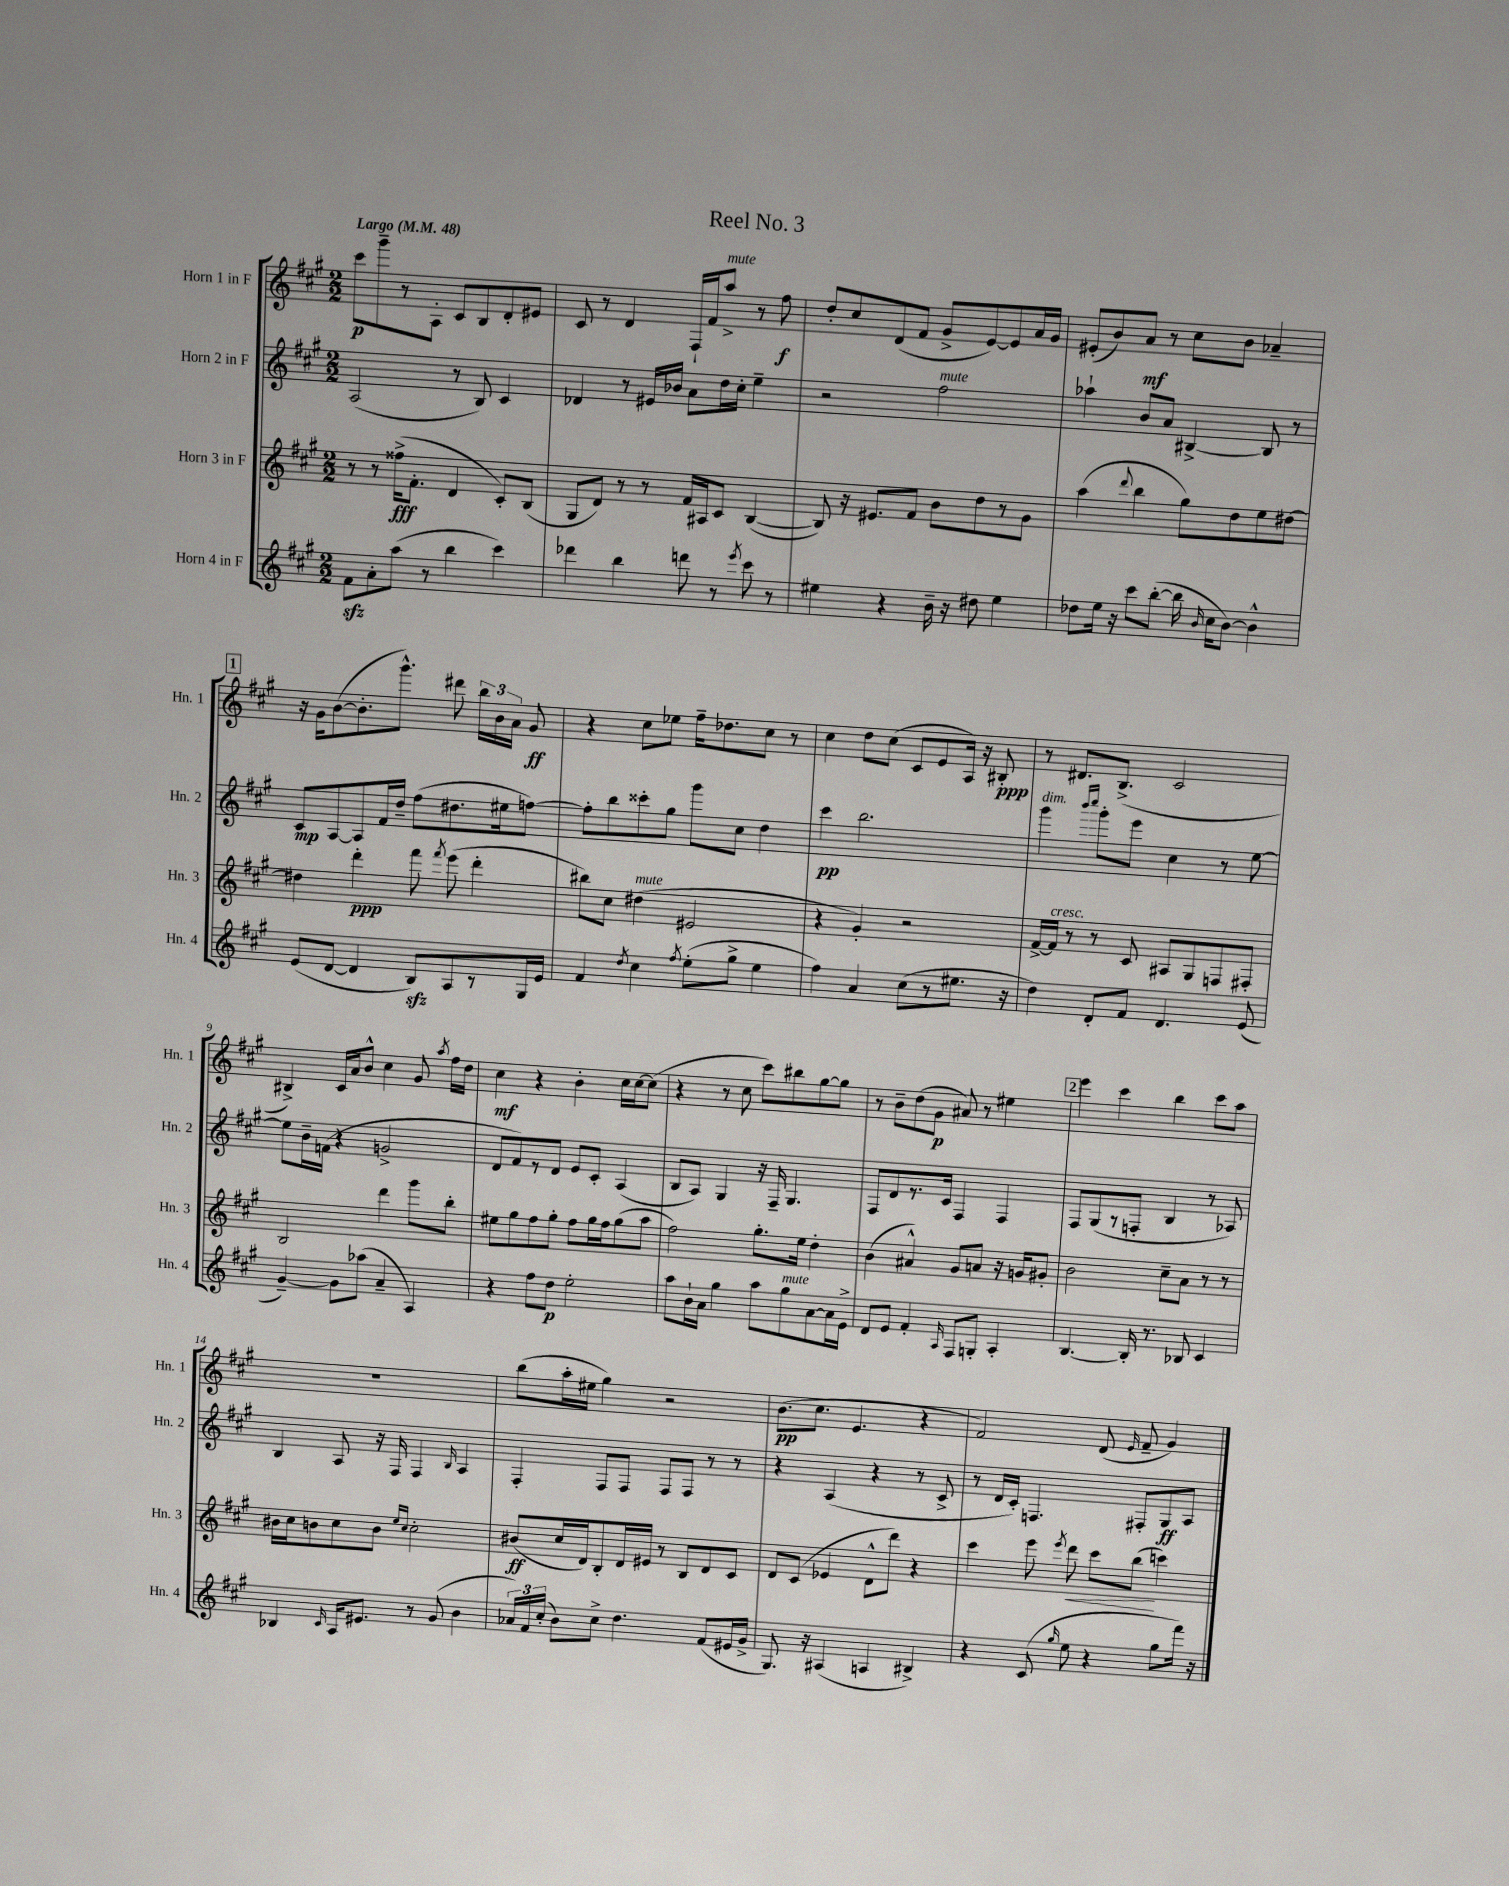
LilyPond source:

\header { title = "Reel No. 3" }
<<
\new StaffGroup <<
\new Staff = "s0" \with { instrumentName = "Horn 1 in F" shortInstrumentName = "Hn. 1" } {
    \clef treble \key a \major \numericTimeSignature \time 2/2 \tempo "Largo" 4 = 48
    \autoBeamOff cis'''8[\p gis'''8-- r8 a8]-. cis'8[ b8 d'8-. eis'8] |
    cis'8 r8 d'4 fis16[-! fis'16 a''8]->^\markup { \italic "mute" } r8 fis''8\f |
    d''8[-. cis''8 d'8( fis'8] gis'8[-> e'8~) e'8 a'16 gis'16] |
    eis'8[-.( b'8) a'8]\mf r8 cis''8[ b'8] aes'4-- |
    \mark \markup { \box "1" } r16 gis'16[ b'8~( b'8.-. gis'''8.]-^) dis'''8 \tuplet 3/2 { b''16[ b'16 a'16] } gis'8\ff |
    r4 cis''8[ ees''8] fis''16[-- des''8. cis''8] r8 |
    cis''4 d''8[ cis''8]( cis'8[ e'8 a16]) r16 bis8-.\ppp |
    r8 dis'8.[ b8.]->( cis'2 |
    bis4->) cis'16[ a'16 b'8]-^ cis''4 gis'8 \acciaccatura { a''8 } fis''16[ d''16] |
    cis''4\mf r4 b'4-. cis''16[ cis''16~ cis''8]( |
    r4 r8 cis''8 cis'''8[) bis''8 gis''8~ gis''8] |
    r8 b'8[-- d''8( gis'8]\p ais'8) r8 eis''4 |
    \mark \markup { \box "2" } e'''4 cis'''4 b''4 cis'''8[ a''8] |
    R1 |
    b''8[( a''16-. eis''16] gis''4) r2 |
    b'8.[\pp( cis''8.] e'4. r4 |
    fis'2) d'8( \grace { e'16 } fis'8-- gis'4) \bar "|." |
}
\new Staff = "s1" \with { instrumentName = "Horn 2 in F" shortInstrumentName = "Hn. 2" } {
    \clef treble \key a \major \numericTimeSignature \time 2/2
    \autoBeamOff a2( r8 b8) cis'4 |
    des'4 r8 eis'16[ bes'16] a'8[ d''16 cis''16]-. e''4-- |
    r2 fis''2^\markup { \italic "mute" } |
    aes''4-! b'8[ a'8] bis4~-> bis8 r8 |
    \mark \markup { \box "1" } cis'8[\mp a8~ a8 fis'16 d''16]-- fis''8[( dis''8. eis''16 f''8]~) |
    f''8[-. b''8 cisis'''8-. gis''8] gis'''8[ cis''8] d''4 |
    cis'''4\pp b''2. |
    gis'''4^\markup { \italic "dim." } \grace { b'''16[ cis''''16] } gis'''8[-. e'''8] cis''4 r8 e''8~ |
    e''8[ b'16-- f'16]( r4 g'2-> |
    d'8[ fis'8) r8 d'8] e'8[ cis'8]-. a4( |
    b8[ a8]) gis4 r16 fis16-- gis4. |
    fis8[ d'8 r8. cis'16] fis4 fis4 |
    \mark \markup { \box "2" } fis8[ gis8( r8 f8]-. b4 r8 aes8) |
    b4 a8 r16 fis16 fis4 \grace { b16 } a4 |
    fis4-. fis8[ fis8] fis8[ fis8] r8 r8 |
    r4 a4( r4 r8 cis'8-> |
    r8 d'16[ cis'16]-.) f4. fis8[-. gis8\ff a8] \bar "|." |
}
\new Staff = "s2" \with { instrumentName = "Horn 3 in F" shortInstrumentName = "Hn. 3" } {
    \clef treble \key a \major \numericTimeSignature \time 2/2
    \autoBeamOff r8 r8 fisis''16[->\fff( fis'8.]-. d'4 cis'8[-.) b8]( |
    gis8[ d'8]) r8 r8 fis'16[ ais16 cis'8] b4~( |
    b8) r16 eis'8.[ fis'8] b'8[ d''8 r8 gis'8] |
    a''4( \appoggiatura { d'''8 } b''4 gis''8[) d''8 e''8 dis''8]~ |
    \mark \markup { \box "1" } dis''4 d'''4-.\ppp fis'''8 \acciaccatura { fis'''8 } e'''8( d'''4-. |
    bis''8[) cis''8] dis''4^\markup { \italic "mute" }( eis'2 |
    r4 gis'4-.) r2 |
    fis'16[~-> fis'16]^\markup { \italic "cresc." } r8 r8 cis'8 ais8[ gis8 f8 fis8]-. |
    b2 d'''4 gis'''8[ b''8]-. |
    eis''8[ gis''8 fis''8 gis''8]-. fis''8[ gis''16 fis''16 gis''8( a''8] |
    fis''2) gis''8.[-. e''16] d''4-. |
    b'4( ais'4-^) gis'8[ a'8] r16 g'16[ gis'8]-. |
    \mark \markup { \box "2" } b'2 cis''8[-- a'8] r8 r8 |
    bis'16[ cis''16 b'8 cis''8 b'8] \grace { e''16[ cis''16] } cis''2-. |
    bis'8[\ff( cis''16 d'16) b8-. d'16 eis'16] r8 b8[ d'8 cis'8] |
    d'8[ cis'8]( ees'4 d'8[-^ d'''8]) r4 |
    cis'''4 e'''8 \acciaccatura { e'''8 } d'''8\< cis'''8[ b''8]\!( c'''4) \bar "|." |
}
\new Staff = "s3" \with { instrumentName = "Horn 4 in F" shortInstrumentName = "Hn. 4" } {
    \clef treble \key a \major \numericTimeSignature \time 2/2
    \autoBeamOff fis'8[\sfz a'8-. a''8]( r8 b''4 cis'''4) |
    des'''4 b''4 d'''8 r8 \acciaccatura { e'''8 } cis'''8 r8 |
    eis''4 r4 b'16-- r16 dis''8 eis''4 |
    des''8[ e''16] r16 cis'''8[ b''8]~-.( b''16 \grace { b'16 } cis''16[ b'8]~) b'4-^ |
    \mark \markup { \box "1" } e'8[( d'8]~ d'4 b8[\sfz) a8 r8 gis16 e'16] |
    fis'4 \acciaccatura { d''8 } cis''4 \acciaccatura { fis''8 } e''8[-.( gis''8]-> e''4 |
    fis''4) a'4 cis''8[( r8 eis''8.] r16 |
    d''4) d'8[-. fis'8] d'4. e'8( |
    gis'4~--) gis'8[ aes''8]( a'4-- a4) |
    r4 fis''8[ d''8]\p e''2-. |
    a''8[ b'16-! a'16] gis''4 a''8[ gis''8^\markup { \italic "mute" } a'8~ a'16 e'16]-> |
    d'8[ e'8] fis'4-. \grace { a16 } fis8[ g8]-. a4-. |
    \mark \markup { \box "2" } b4.~ b16-. r8. bes8 cis'4 |
    bes4 \grace { cis'16 } a16[ eis'8.] r8 gis'8( b'4 |
    \tuplet 3/2 { aes'16[) fis'16 cis''16]-.( } b'8[) cis''8]-> d''4. fis'8[( eis'16 gis'16]-> |
    gis8.) r16 ais4( a4 bis4->) |
    r4 cis'8( \grace { gis''16 } e''8 r4 gis''8[ fis'''16]) r16 \bar "|." |
}
>>
>>
